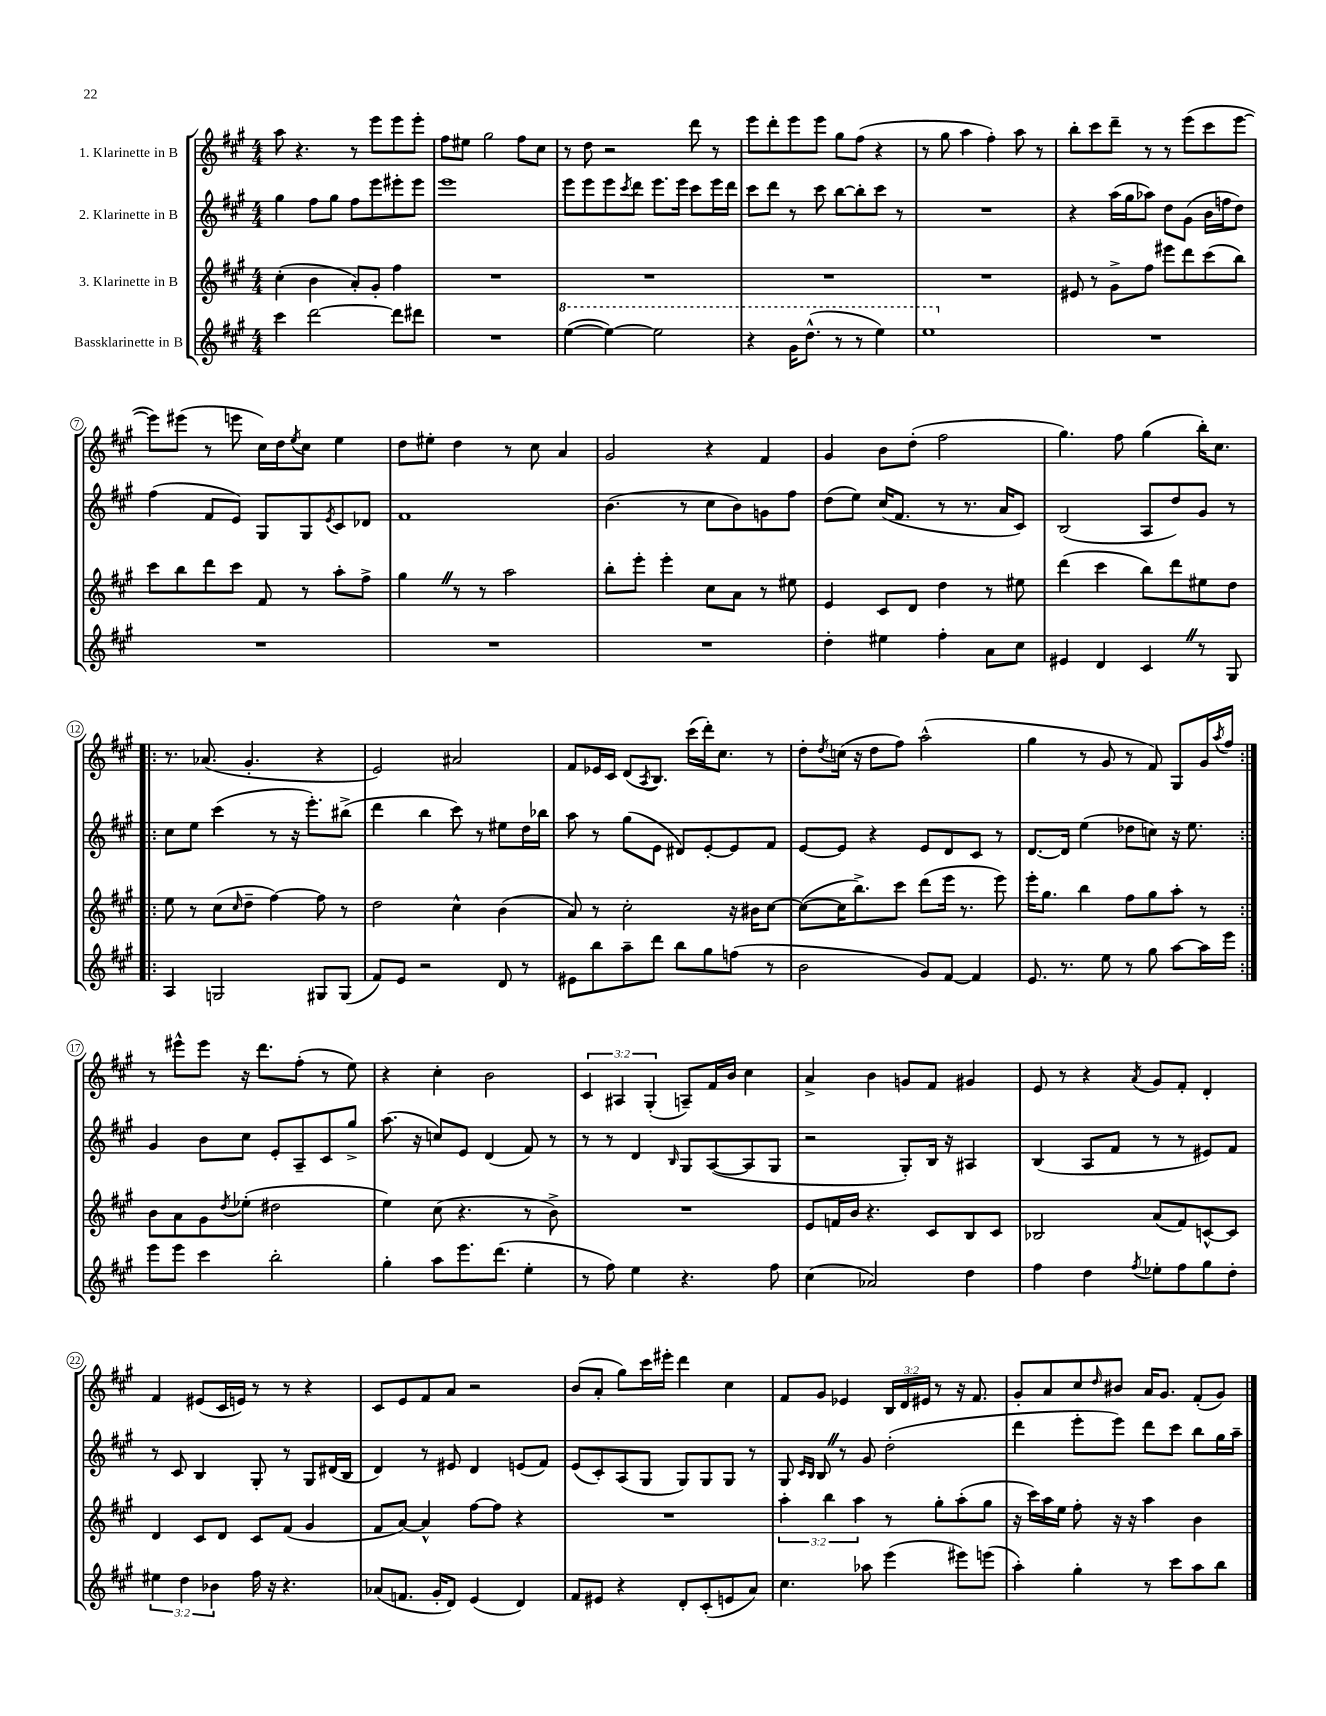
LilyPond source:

<<
\new StaffGroup <<
\new Staff = "s0" \with { instrumentName = "1. Klarinette in B" } {
    \clef treble \key a \major \numericTimeSignature \time 4/4 \override Staff.TupletNumber.text = #tuplet-number::calc-fraction-text
    a''8 r4. r8 e'''8 e'''8 e'''8-. |
    fis''8 eis''8 gis''2 fis''8 cis''8 |
    r8 d''8 r2 d'''8 r8 |
    e'''8 d'''8-. e'''8 e'''8 gis''8 fis''8( r4 |
    r8 gis''8 a''4 fis''4-.) a''8 r8 |
    b''8-. cis'''8 d'''8-- r8 r8 e'''8( cis'''8 e'''8~ |
    e'''8) eis'''8( r8 e'''8 cis''16) d''16 \acciaccatura { e''8 } cis''8 e''4 |
    d''8 eis''8-. d''4 r8 cis''8 a'4 |
    gis'2 r4 fis'4 |
    gis'4 b'8 d''8-.( fis''2 |
    gis''4.) fis''8 gis''4( b''16-.) cis''8. |
    \repeat volta 2 { r8. aes'8.( gis'4.-. r4 |
    e'2) ais'2 |
    fis'8 ees'16 cis'16 d'8( \acciaccatura { a8 } b8.) cis'''16( d'''16-.) cis''8. r8 |
    d''8-. \acciaccatura { d''8 } c''16( r16 d''8 fis''8) a''2-^( |
    gis''4 r8 gis'8 r8 fis'8) gis8 gis'16 \acciaccatura { a''8 } fis''16 | }
    r8 eis'''8-^ eis'''8 r16 d'''8. fis''8-.( r8 e''8) |
    r4 cis''4-. b'2 |
    \tuplet 3/2 { cis'4 ais4 gis4-.( } a8--) fis'16 b'16 cis''4 |
    a'4-> b'4 g'8 fis'8 gis'4 |
    e'8 r8 r4 \acciaccatura { a'8 } gis'8 fis'8-. d'4-. |
    fis'4 eis'8( cis'16 e'16) r8 r8 r4 |
    cis'8 e'8 fis'8 a'8 r2 |
    b'8( a'8-. gis''8) cis'''16 eis'''16-. d'''4 cis''4 |
    fis'8 gis'8 ees'4 \tuplet 3/2 { b16 d'16 eis'16 } r8 r16 fis'8. |
    gis'8-. a'8 cis''8 \grace { d''16 } bis'8 a'16 gis'8. fis'8-.( gis'8) \bar "|." |
}
\new Staff = "s1" \with { instrumentName = "2. Klarinette in B" } {
    \clef treble \key a \major \numericTimeSignature \time 4/4
    gis''4 fis''8 gis''8 fis''8 e'''8 eis'''8-. eis'''8 |
    e'''1 |
    e'''8 e'''8 e'''8 \acciaccatura { cis'''8 } d'''8 e'''8. e'''16 cis'''8 e'''16 d'''16 |
    cis'''8 d'''8 r8 cis'''8 b''8~ b''8-. cis'''8 r8 |
    R1 |
    r4 a''16( gis''16 aes''8) d''8 gis'8( b'16 f''16 d''8) |
    fis''4( fis'8 e'8) gis8 gis8 \acciaccatura { e'8 } cis'8 des'8 |
    fis'1 |
    b'4.( r8 cis''8 b'8) g'8 fis''8 |
    d''8( e''8) cis''16( fis'8. r8 r8. a'16 cis'8) |
    b2( a8 d''8) gis'8 r8 |
    \repeat volta 2 { cis''8 e''8 cis'''4( r8 r16 e'''8.-.) bis''8->( |
    d'''4 b''4 cis'''8) r8 eis''8 d''16 bes''16 |
    a''8 r8 gis''8( e'8 dis'8) e'8~-. e'8 fis'8 |
    e'8~ e'8 r4 e'8 d'8 cis'8 r8 |
    d'8.~ d'16 e''4( des''8 c''8) r16 e''8. | }
    gis'4 b'8 cis''8 e'8-. a8-- cis'8 gis''8-> |
    a''8.( r16 c''8) e'8 d'4( fis'8) r8 |
    r8 r8 d'4 \grace { b16 } gis8 a8~( a8 gis8 |
    r2 gis8-.) b16 r16 ais4 |
    b4( a8 fis'8 r8 r8 eis'8) fis'8 |
    r8 cis'8 b4 gis8-. r8 gis8 dis'16( b16 |
    d'4) r8 eis'8 d'4 e'8( fis'8) |
    e'8( cis'8-.) a8( gis8 gis8) gis8 gis8 r8 |
    gis8 \grace { cis'16 b16 } b8 \once \override BreathingSign.text = \markup { \musicglyph "scripts.caesura.straight" } \breathe r8 gis'8 d''2-.( |
    d'''4 e'''8-. e'''8) d'''8 cis'''8 b''8 gis''16 a''16-- \bar "|." |
}
\new Staff = "s2" \with { instrumentName = "3. Klarinette in B" } {
    \clef treble \key a \major \numericTimeSignature \time 4/4 \override Staff.TupletNumber.text = #tuplet-number::calc-fraction-text
    cis''4-.( b'4 a'8-.) gis'8-. fis''4 |
    R1 |
    R1 |
    R1 |
    R1 |
    eis'8 r8 gis'8-> fis''8 eis'''8 d'''8 cis'''8( b''8) |
    cis'''8 b''8 d'''8 cis'''8 fis'8 r8 a''8-. fis''8-> |
    gis''4 \once \override BreathingSign.text = \markup { \musicglyph "scripts.caesura.straight" } \breathe r8 r8 a''2 |
    b''8-. e'''8-. e'''4-. cis''8 a'8 r8 eis''8 |
    e'4 cis'8 d'8 d''4 r8 eis''8 |
    d'''4( cis'''4 b''8) d'''8 eis''8 d''8 |
    \repeat volta 2 { e''8 r8 cis''8( \grace { cis''16 } d''8-- fis''4~) fis''8 r8 |
    d''2 cis''4-^ b'4( |
    a'8) r8 cis''2-. r16 bis'16 cis''8~ |
    cis''8~( cis''16 b''8.->) cis'''8 d'''8( e'''16 r8. e'''8) |
    e'''16-. gis''8. b''4 fis''8 gis''8 a''8-. r8 | }
    b'8 a'8 gis'8 \acciaccatura { d''8 } ees''8-.( dis''2 |
    e''4) cis''8( r4. r8 b'8->) |
    R1 |
    e'8 f'16 b'16 r4. cis'8 b8 cis'8 |
    bes2 a'8( fis'8) c'8~-^ c'8 |
    d'4 cis'8 d'8 cis'8 fis'8( gis'4 |
    fis'8 a'8~) a'4-^ fis''8~ fis''8 r4 |
    R1 |
    \tuplet 3/2 { a''4-. b''4 a''4 } r8 gis''8-. a''8-.( gis''8 |
    r16 cis'''16) a''16 e''16 fis''8-. r16 r16 a''4 b'4 \bar "|." |
}
\new Staff = "s3" \with { instrumentName = "Bassklarinette in B" } {
    \clef treble \key a \major \numericTimeSignature \time 4/4 \override Staff.TupletNumber.text = #tuplet-number::calc-fraction-text
    cis'''4 d'''2~ d'''8 dis'''8 |
    R1 |
    \ottava #1 e'''4~( e'''4~) e'''2 |
    r4 gis''16 d'''8.-^( r8 r8 e'''4) |
    e'''1 \ottava #0 |
    R1 |
    R1 |
    R1 |
    R1 |
    d''4-. eis''4 fis''4-. a'8 cis''8 |
    eis'4 d'4 cis'4 \once \override BreathingSign.text = \markup { \musicglyph "scripts.caesura.straight" } \breathe r8 gis8 |
    \repeat volta 2 { a4 g2 gis8 gis8( |
    fis'8) e'8 r2 d'8 r8 |
    eis'8 b''8 a''8-- d'''8 b''8 gis''8 f''8( r8 |
    b'2 gis'8) fis'8~ fis'4 |
    e'8. r8. e''8 r8 gis''8 a''8~ a''16 e'''16 | }
    e'''8 e'''8 cis'''4 b''2-. |
    gis''4-. a''8 e'''8. d'''8.( e''4-. |
    r8 fis''8) e''4 r4. fis''8 |
    cis''4( aes'2) d''4 |
    fis''4 d''4 \acciaccatura { fis''8 } ees''8-. fis''8 gis''8 d''8-. |
    \tuplet 3/2 { eis''4 d''4 bes'4 } fis''16 r16 r4. |
    aes'8( f'8. gis'16-. d'8) e'4( d'4) |
    fis'8 eis'8 r4 d'8-. cis'8-.( e'8 a'8) |
    cis''4. aes''8 e'''4( eis'''8) e'''8( |
    a''4-.) gis''4-. r8 cis'''8 a''8 b''8 \bar "|." |
}
>>
>>
\layout { \context { \Score \override BarNumber.stencil = #(make-stencil-circler 0.1 0.3 ly:text-interface::print) } }
